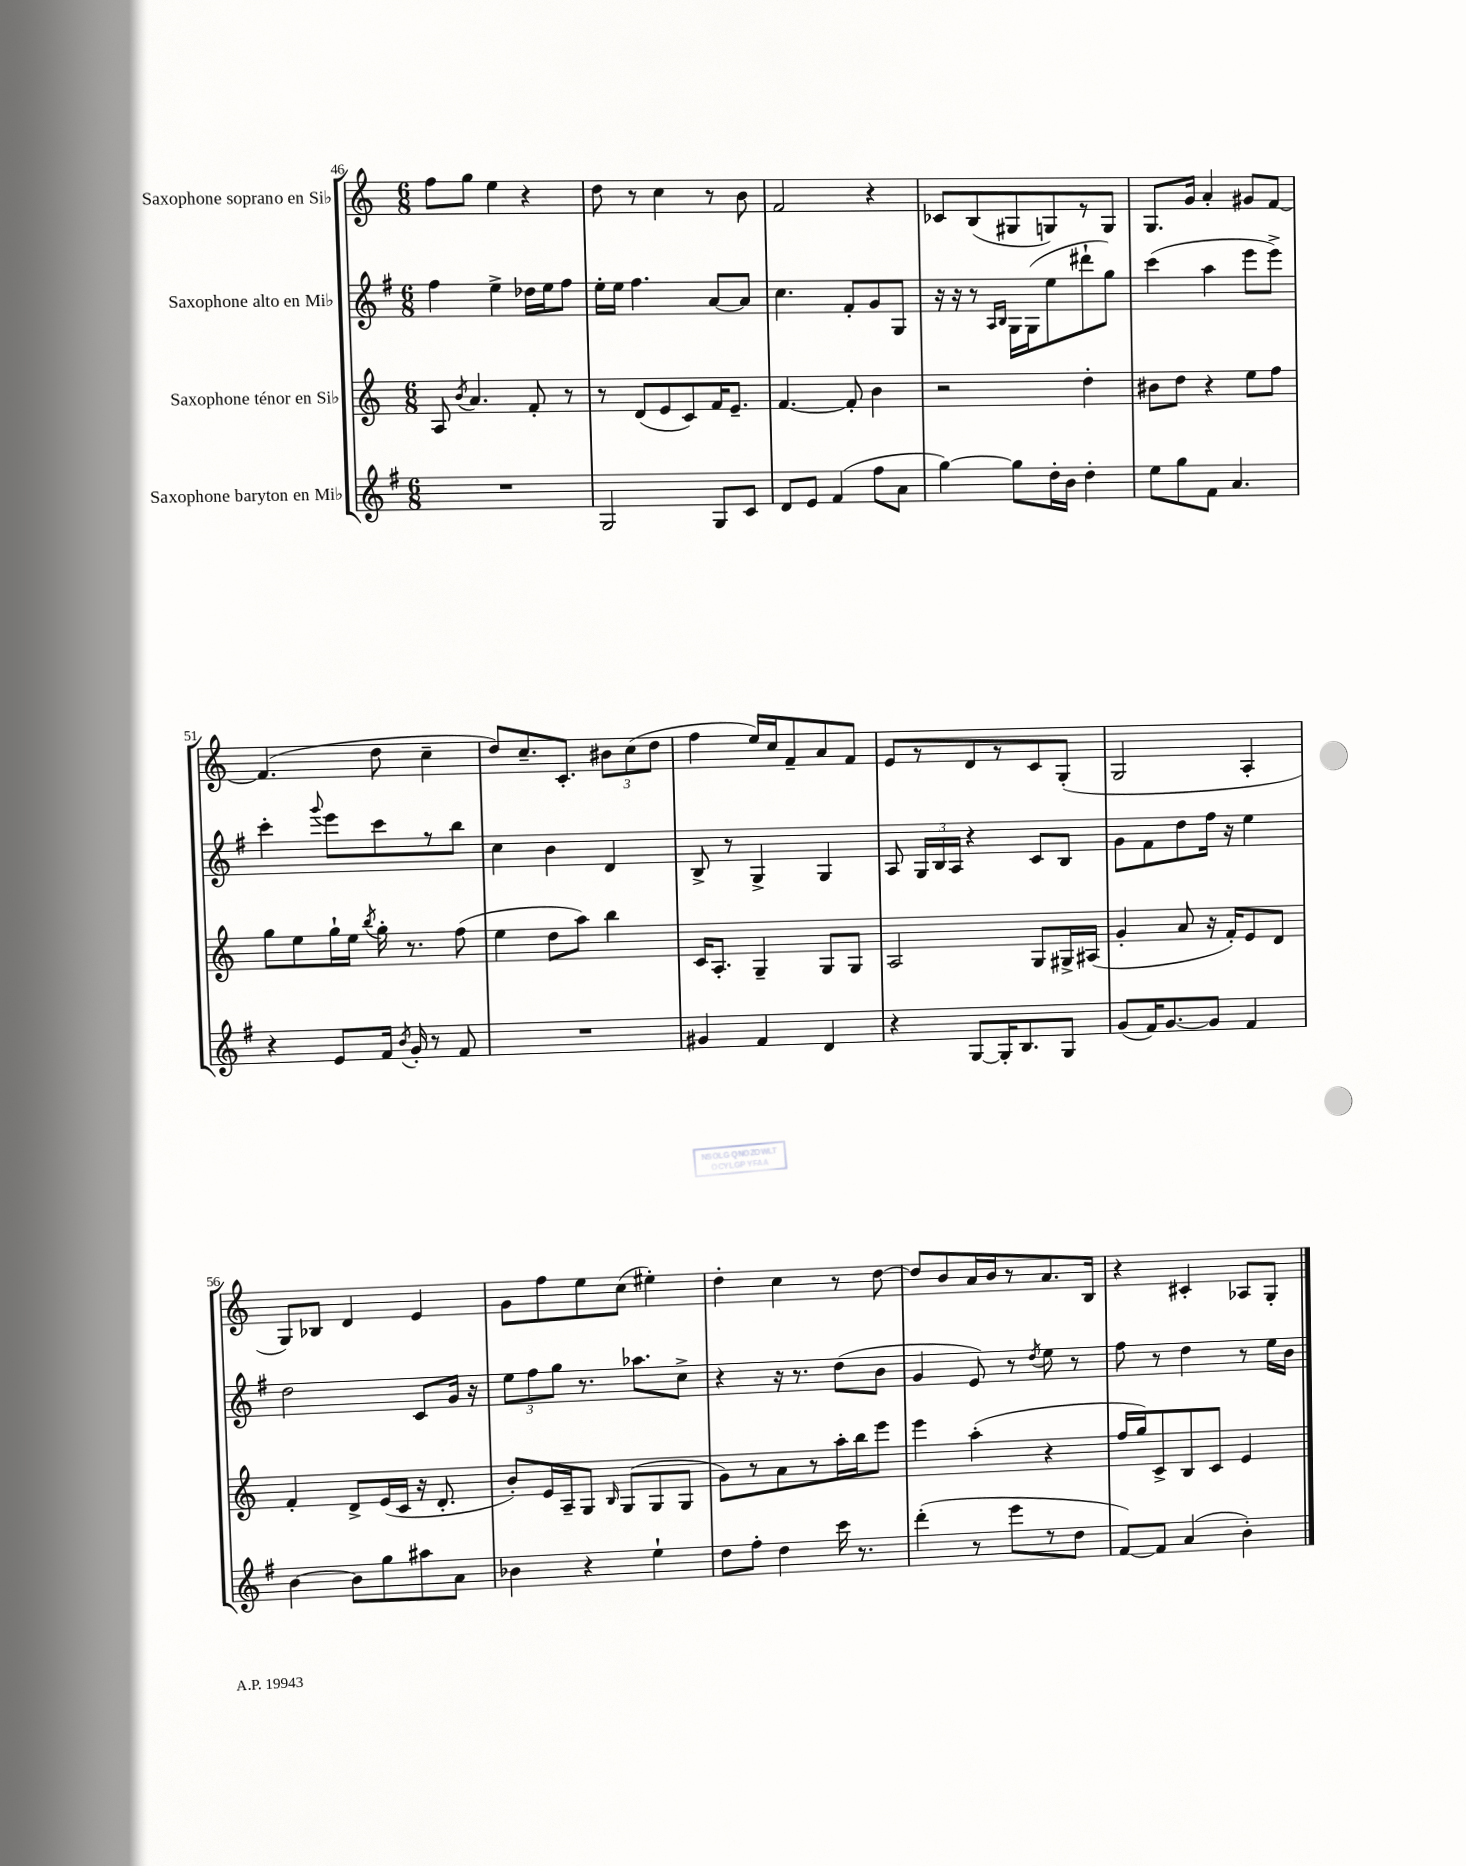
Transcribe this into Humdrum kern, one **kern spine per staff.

**kern	**kern	**kern	**kern
*part4	*part3	*part2	*part1
*staff4	*staff3	*staff2	*staff1
*I"Saxophone baryton en Mi♭	*I"Saxophone ténor en Si♭	*I"Saxophone alto en Mi♭	*I"Saxophone soprano en Si♭
*clefG2	*clefG2	*clefG2	*clefG2
*k[f#]	*k[]	*k[f#]	*k[]
*M6/8	*M6/8	*M6/8	*M6/8
=46	=46	=46	=46
2.r	8A/	4ff#\	8ff\L
.	8qb/	.	.
.	4.a/	.	8gg\J
.	.	4ee^\	4ee\
.	8f'/	16dd-X\LL	4r
.	.	16ee\J	.
.	8r	8ff#\J	.
=47	=47	=47	=47
2G/	8r	16ee'\LL	8dd\
.	.	16ee\JJ	.
.	(8d/L	4.ff#\	8r
.	8e/	.	4cc\
.	8c/)	.	.
8G/L	16f/K	[8a/L	8r
.	8.e~/J	.	.
8c/J	.	8a/J]	8b\
=48	=48	=48	=48
8d/L	[4.f/	4.cc\	2f/
8e/J	.	.	.
(4f#/	.	.	.
.	8f'/]	8f#'/L	.
8ff#\L	4b\	8g/	4r
8a\J	.	8G/J	.
=49	=49	=49	=49
[4gg\)	2r	16r	8c-X/L
.	.	16r	.
.	.	8r	(8B/
.	.	16qqA/LL	.
.	.	16qqB/JJ	.
8gg\L]	.	16G\LL	8G#X/
.	.	(16G\J	.
16dd'\L	.	8ee\	8Gn/)
16b\JJ	.	.	.
4dd'\	4dd'\	8ddd#X`\	8r
.	.	8gg\J)	8G/J
=50	=50	=50	=50
8ee\L	8b#X\L	(4ccc\	8.G/L
8gg\	8dd\J	.	.
.	.	.	16g/Jk
8f#\J	4r	4aa\	4a'/
4.a/	.	.	.
.	8ee\L	8eee\L	8g#X/L
.	8ff\J	8eee^\J)	[8f/J
!!LO:LB:g=z
=51	=51	=51	=51
4r	8gg\L	4ccc'\	(4.f/]
.	8ee\	.	.
.	.	8qqggg/	.
8e/L	16gg`\L	8eee\L	.
.	16ee\JJ	.	.
.	8qbb/	.	.
16f#/Jk	16gg'\	8ccc\	8dd\
8qb/	.	.	.
16g'/	8.r	.	.
8r	.	8r	4cc~\
8f#/	(8ff\	8bb\J	.
=52	=52	=52	=52
2.r	4ee\	4cc\	8dd/L)
.	.	.	8.cc~/
.	8dd\L	4b\	.
.	.	.	8.c'/J
.	8aa\J)	.	.
.	4bb\	4d/	12b#X\L
.	.	.	(12cc\
.	.	.	12dd\J
=53	=53	=53	=53
4g#X/	16c/KL	8B^/	4ff\
.	8.A'/J	.	.
.	.	8r	.
4f#/	4G~/	4G^/	16ee/LL)
.	.	.	16cc/J
.	.	.	8f~/
4d/	8G/L	4G/	8a/
.	8G/J	.	8f/J
=54	=54	=54	=54
4r	2A/	8A/	8e/L
.	.	24G/LL	8r
.	.	24B/	.
.	.	24A/JJ	.
[8G/L	.	4r	8d/
16G'/K]	.	.	8r
8.B/	.	.	.
.	8G/L	8c/L	8c/
8G/J	16G#X^/L	8B/J	(8G'/J
.	(16A#X/JJ	.	.
=55	=55	=55	=55
(8g/L	4g'/	8g\L	2G/
16f#/K)	.	8f#\	.
[8.g/	.	.	.
.	8a/	8dd\	.
8g/J]	16r	16ff#\Jk	.
.	16f'/KL)	16r	.
4f#/	8e/	4ee\	4A'/
.	8d/J	.	.
!!LO:LB:g=z
=56	=56	=56	=56
[4b\	4f'/	2dd\	8G/L)
.	.	.	8B-X/J
8b\L]	8d^/L	.	4d/
8gg\	(16e/L	.	.
.	16c/JJ	.	.
8aa#X\	16r	8c/L	4e/
.	8.d'/	.	.
8a\J	.	16g/Jk	.
.	.	16r	.
=57	=57	=57	=57
4b-X\	8b'/L)	12ee\L	8g\L
.	.	12ff#\	.
.	16e/L	.	8ff\
.	.	12gg\J	.
.	16A~/J	.	.
4r	8G/J	8.r	8ee\
.	16qqB/	.	.
.	(8G/L	.	(8cc\J
.	.	8.aa-X\L	.
4ee`\	8G/	.	4ee#X'\)
.	8G/J	8cc^\J	.
=58	=58	=58	=58
8dd\L	8g\L)	4r	4dd'\
8ff#'\J	8r	.	.
4dd\	8a\	16r	4cc\
.	.	8.r	.
.	8r	.	.
16ccc\	16aa'\L	(8dd\L	8r
8.r	16bb\J	.	.
.	8eee\J	8b\J	[8dd\
=59	=59	=59	=59
(4ddd'\	4eee\	4g/	8dd/L]
.	.	.	8b/
8r	(4aa'\	8e/)	16a/L
.	.	.	16b/J
8eee\L	.	8r	8r
.	.	8qdd/	.
8r	4r	8ee\	8.a/
8dd\J	.	8r	.
.	.	.	16B/Jk
=60	=60	=60	=60
[8f#/L)	16ff/LL	8ff#\	4r
.	16gg/J)	.	.
8f#/J]	8c^/	8r	.
(4a/	8B/	4dd\	4c#X'/
.	8c/J	.	.
4b'\)	4e/	8r	8A-X/L
.	.	16ee\LL	8G'/J
.	.	16b\JJ	.
==	==	==	==
*-	*-	*-	*-
